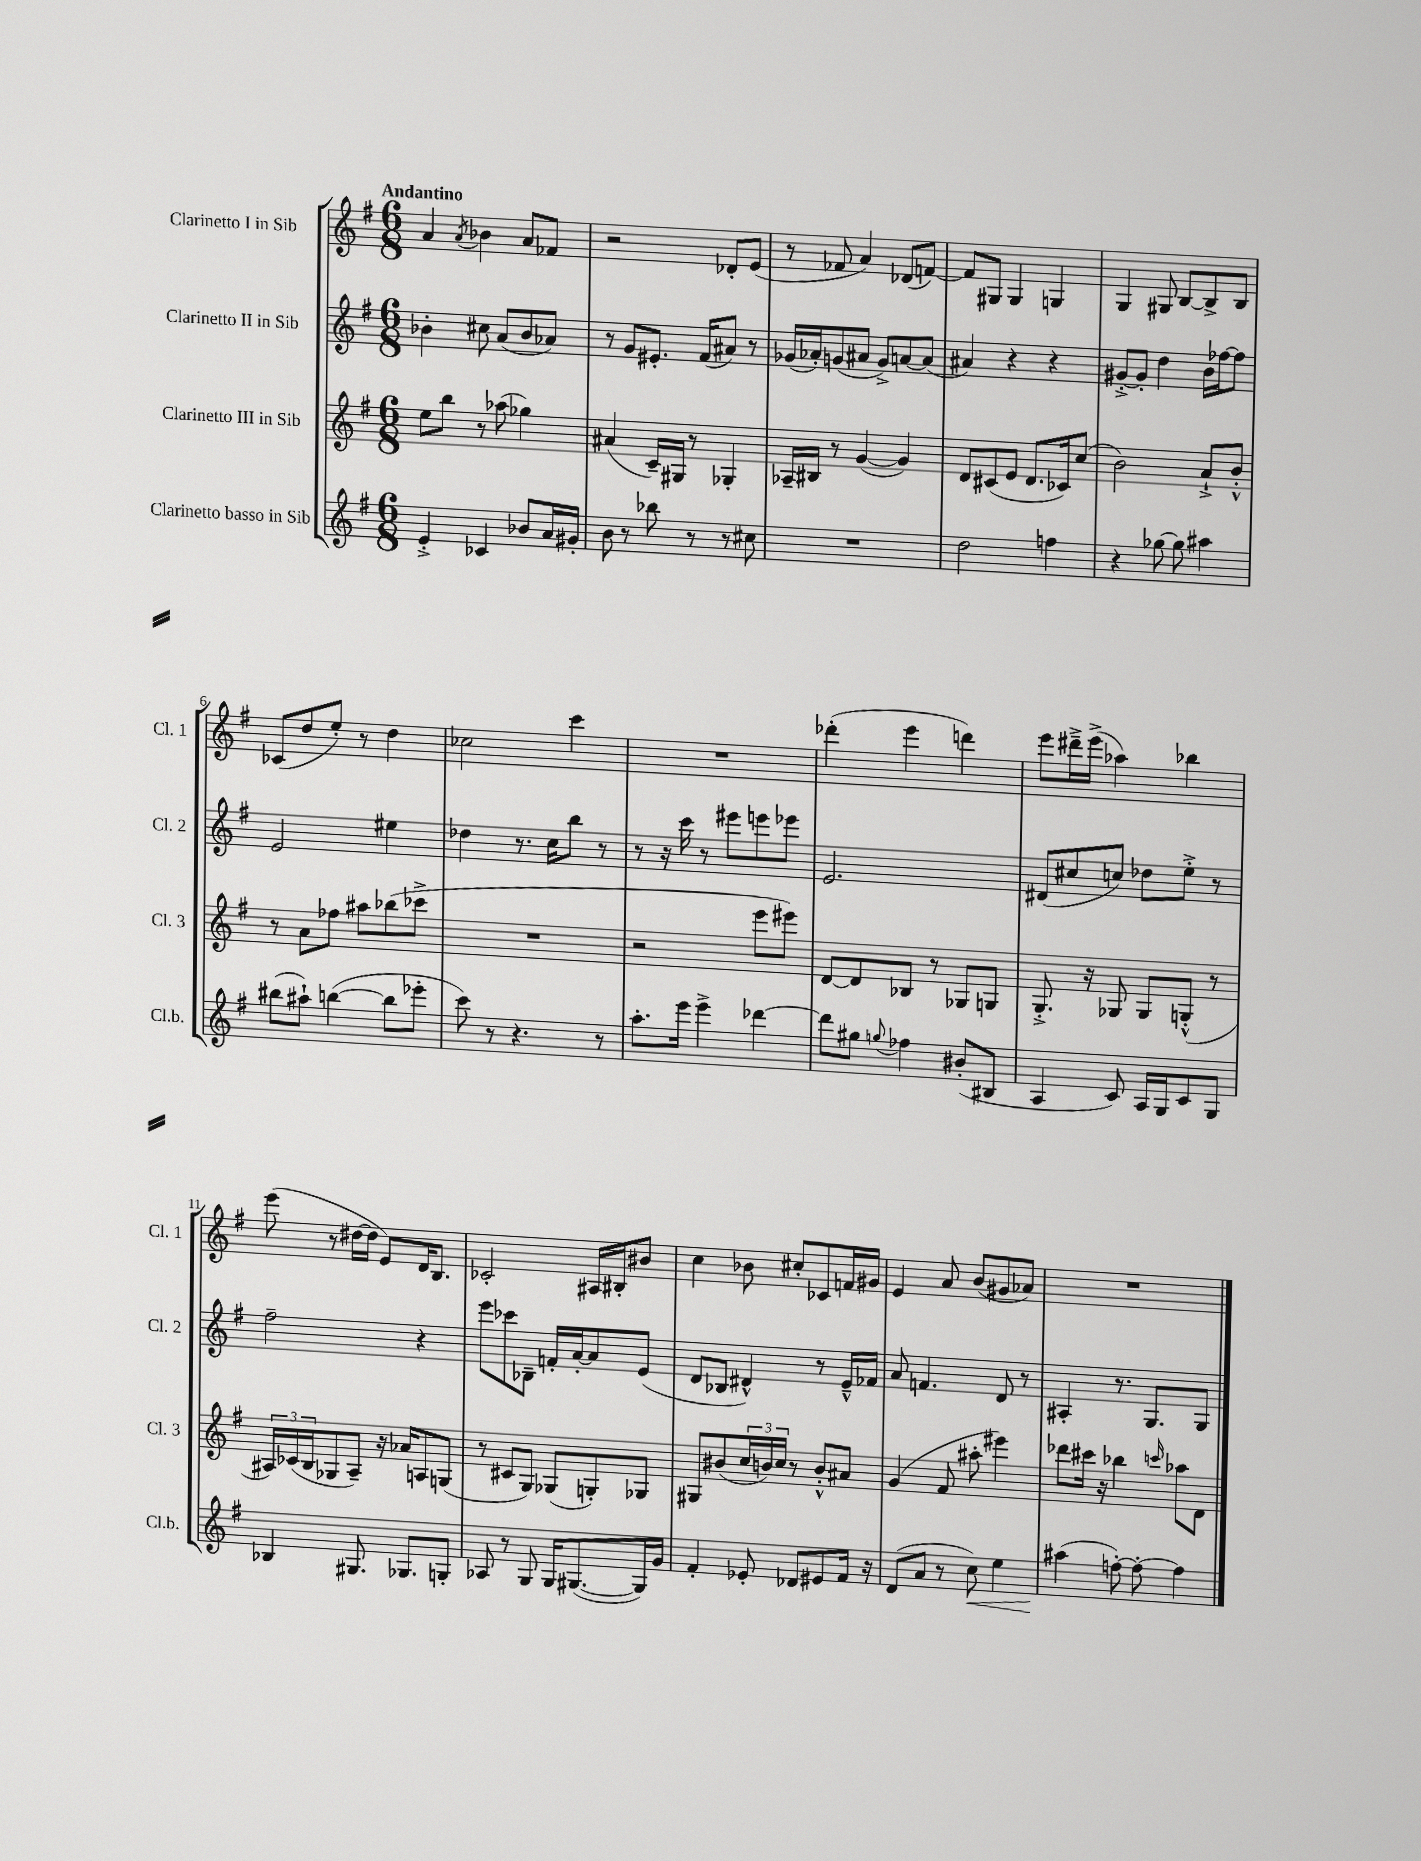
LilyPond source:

<<
\new StaffGroup <<
\new Staff = "s0" \with { instrumentName = "Clarinetto I in Sib" shortInstrumentName = "Cl. 1" } {
    \clef treble \key g \major \numericTimeSignature \time 6/8 \tempo "Andantino"
    a'4 \acciaccatura { a'8 } bes'4 a'8 fes'8 |
    r2 des'8-. e'8( |
    r8 fes'8 a'4) des'8( f'8~) |
    f'8 gis8 gis4 g4 |
    g4 gis8 b8~ b8-> b8 |
    ces'8( d''8 e''8-.) r8 d''4 |
    ces''2 c'''4 |
    R2. |
    des'''4-.( e'''4 d'''4) |
    e'''8 dis'''16---> e'''16->( aes''4) bes''4 |
    e'''8( r8 dis''16~ dis''16 e'8) d'16 b8. |
    ces'2-. ais16 bis16-. bis'8 |
    c''4 bes'8 cis''8-. ces'8 f'16 gis'16 |
    e'4 a'8 b'8( gis'8 aes'8) |
    R2. \bar "|." |
}
\new Staff = "s1" \with { instrumentName = "Clarinetto II in Sib" shortInstrumentName = "Cl. 2" } {
    \clef treble \key g \major \numericTimeSignature \time 6/8
    bes'4-. cis''8 a'8( bes'8 aes'8) |
    r8 g'8 eis'8.-. fis'16( ais'8) r8 |
    ges'16( aes'16-.) g'8( ais'8 g'8->) a'8~ a'8( |
    ais'4) r4 r4 |
    gis'8~-.-> gis'8-. d''4 b'16 fes''16~ fes''8 |
    e'2 eis''4 |
    des''4 r8. c''16 b''8 r8 |
    r8 r16 c'''16 r8 eis'''8 e'''8 ees'''8 |
    e'2. |
    dis'8( cis''8 c''8) des''8 e''8-.-> r8 |
    fis''2-- r4 |
    e'''8 ces'''8 bes8-- f'16-. a'16~-. a'8 e'8( |
    d'8 bes8 dis'4-^) r8 e'16---^ fes'16 |
    a'8 f'4. d'8 r8 |
    ais4-. r8. g8. g8 \bar "|." |
}
\new Staff = "s2" \with { instrumentName = "Clarinetto III in Sib" shortInstrumentName = "Cl. 3" } {
    \clef treble \key g \major \numericTimeSignature \time 6/8
    e''8 b''8 r8 aes''8( ges''4) |
    ais'4( c'16--) gis16 r8 ges4-. |
    aes16-- bis16 r8 g'4~( g'4) |
    d'8 cis'8( e'8 d'8. ces'16) c''8( |
    b'2) a'8-!-> b'8-.-^ |
    r8 a'8 fes''8 ais''8 bes''8( ces'''8-> |
    R2. |
    r2 e'''8 eis'''8) |
    d'8~ d'8 bes8 r8 ges8 g8 |
    g8.-.-> r16 ges8 ges8 g8-.-^( r8 |
    \tuplet 3/2 { ais16) ces'16( b16 } ges8 ais8--) r16 aes'16 a8 g8( |
    r8 cis'8 g8) ges8( g8-.) ges8 |
    gis8 bis'8( \tuplet 3/2 { c''16 b'16) c''16 } r8 b'8-.-^ ais'8 |
    g'4( fis'8 ais''8-. eis'''4) |
    des'''8 cis'''16 r16 bes''4 \grace { c'''16 } aes''8 d'8 \bar "|." |
}
\new Staff = "s3" \with { instrumentName = "Clarinetto basso in Sib" shortInstrumentName = "Cl.b." } {
    \clef treble \key g \major \numericTimeSignature \time 6/8
    e'4-.-> ces'4 bes'8 a'16 gis'16-. |
    b'8 r8 bes''8 r8 r8 cis''8 |
    R2. |
    d''2 f''4 |
    r4 ges''8~ ges''8 ais''4 |
    bis''8( ais''8-!) b''4~( b''8 ees'''8-. |
    c'''8) r8 r4. r8 |
    a''8.-. e'''16 e'''4-> des'''4~ |
    des'''8 gis''8 \appoggiatura { g''8 } fes''4 bis'8-.( bis8 |
    a4 c'8) a16 g16 c'8 g8 |
    bes4 gis8. ges8. g8-. |
    aes8 r8 g8 g16 gis8.~( gis16) g'16 |
    fis'4-. ees'8-. des'8 eis'8 fis'16 r16 |
    d'8( a'8 r8 c''8\<) e''4 |
    ais''4\!( f''8~-.) f''8~-. f''4 \bar "|." |
}
>>
>>
